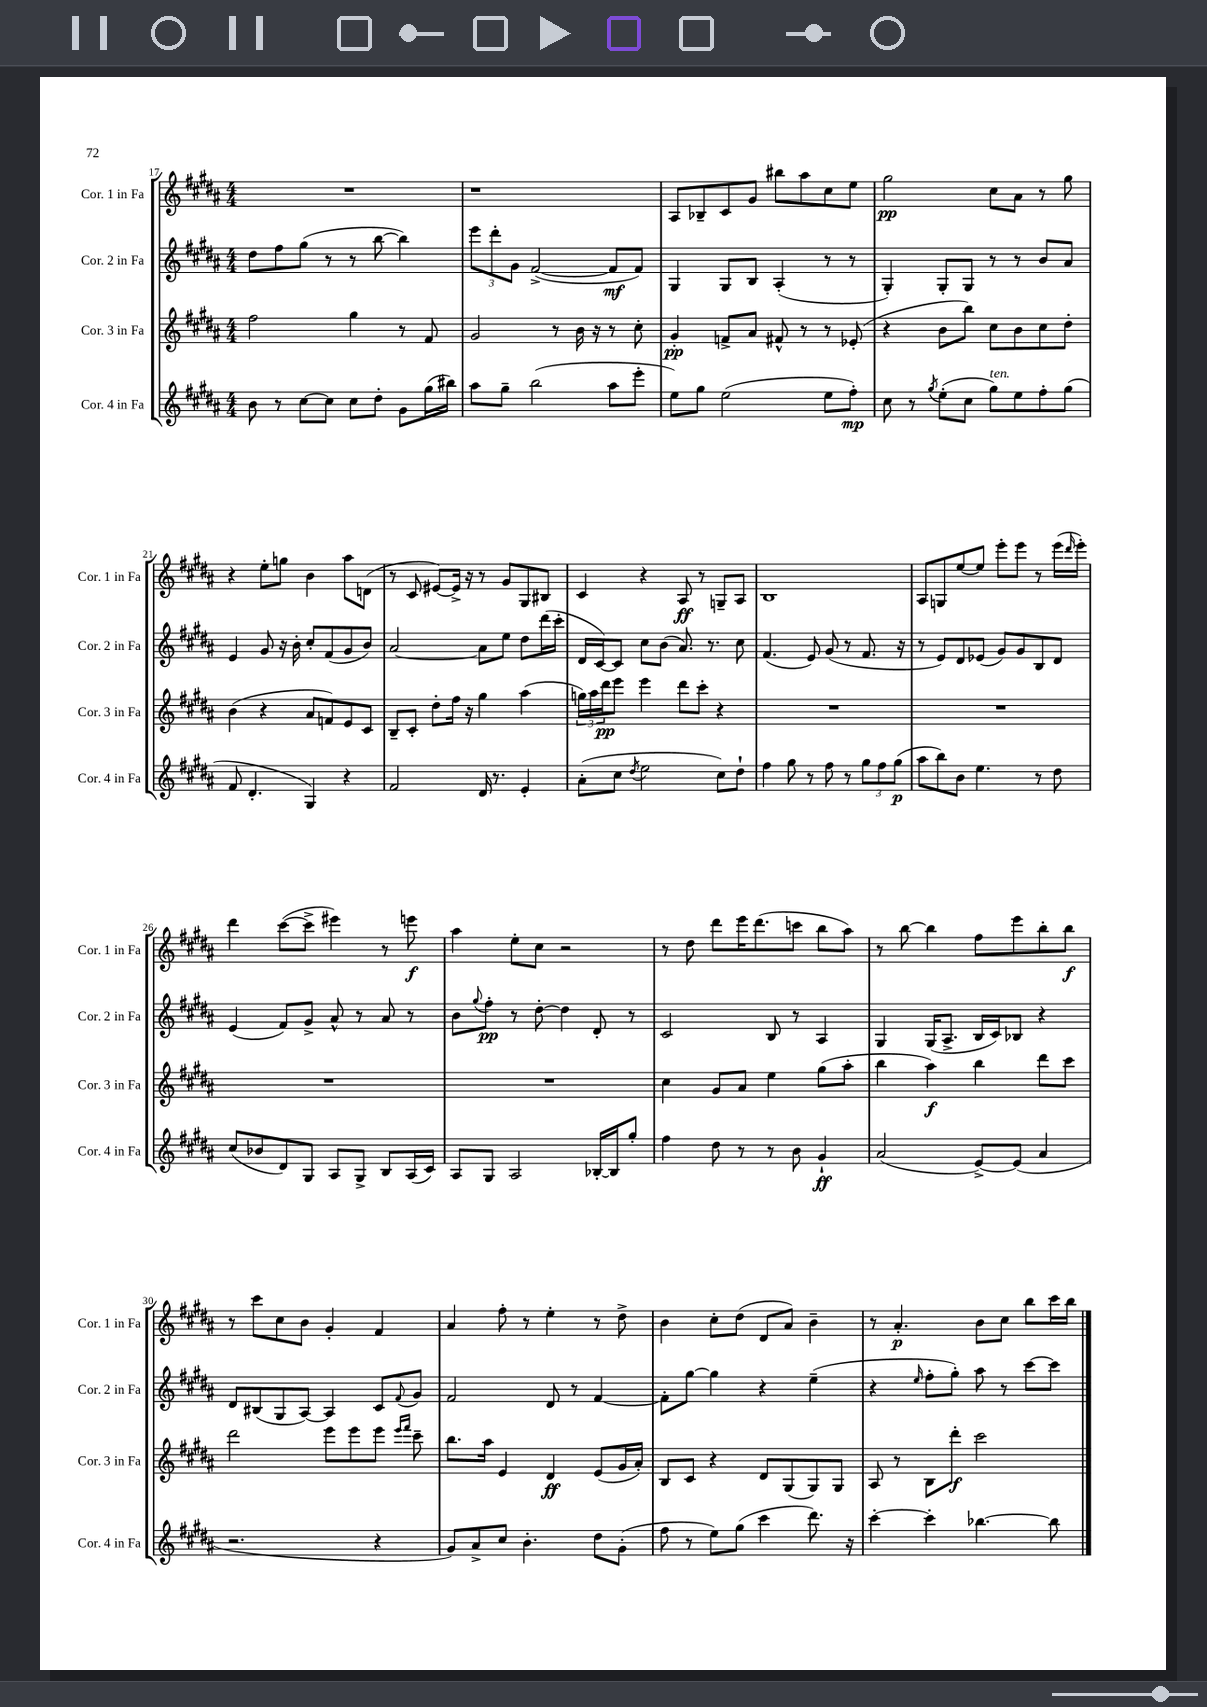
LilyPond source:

<<
\new StaffGroup <<
\new Staff = "s0" \with { instrumentName = "Cor. 1 in Fa" shortInstrumentName = "Cor. 1 in Fa" } {
    \clef treble \key b \major \numericTimeSignature \time 4/4
    R1 |
    r1 |
    ais8 bes8-- cis'8 gis'8 bis''8 ais''8 cis''8 e''8 |
    gis''2\pp cis''8 ais'8 r8 gis''8 |
    r4 e''8-. g''8 b'4 ais''8 d'8( |
    r8 cis'8 eis'8~) eis'16-> r16 r8 gis'8 gis8 bis8 |
    cis'4 r4 ais8\ff r8 g8-- ais8 |
    b1 |
    ais8 g8 e''8~ e''8 e'''8-. e'''8 r8 e'''16( \grace { dis'''16 } e'''16-.) |
    dis'''4 cis'''8~( cis'''8-> eis'''4) r8 e'''8\f |
    ais''4 e''8-. cis''8 r2 |
    r8 dis''8 dis'''8 e'''16 dis'''8.( c'''8 b''8 ais''8) |
    r8 b''8~ b''4 fis''8 e'''8 b''8-. b''8\f |
    r8 cis'''8 cis''8 b'8 gis'4-. fis'4 |
    ais'4 fis''8-. r8 e''4-. r8 dis''8-> |
    b'4 cis''8-. dis''8( dis'8 ais'8) b'4-- |
    r8 ais'4.-.\p b'8 cis''8 b''8 cis'''16 b''16 \bar "|." |
}
\new Staff = "s1" \with { instrumentName = "Cor. 2 in Fa" shortInstrumentName = "Cor. 2 in Fa" } {
    \clef treble \key b \major \numericTimeSignature \time 4/4
    dis''8 fis''8 gis''8( r8 r8 b''8~ b''4) |
    \tuplet 3/2 { e'''8 dis'''8-. gis'8 } fis'2~->( fis'8\mf fis'8) |
    gis4 gis8 b8 ais4-.( r8 r8 |
    gis4-.) gis8-. gis8 r8 r8 b'8 ais'8 |
    e'4 gis'8 r16 b'16-. cis''8-. fis'8( gis'8 b'8) |
    ais'2~ ais'8 e''8 dis''8 dis'''16( cis'''16-. |
    dis'16 cis'16~) cis'8 cis''8 b'8( ais'8.) r8. cis''8 |
    fis'4.( e'8) gis'8( r8 fis'8. r16 |
    r8 e'8) dis'8 ees'8( gis'8) gis'8 b8 dis'8 |
    e'4( fis'8) gis'8-> ais'8-^ r8 ais'8 r8 |
    b'8 \appoggiatura { gis''8 } fis''8-.\pp r8 dis''8~-. dis''4 dis'8-. r8 |
    cis'2 b8 r8 ais4 |
    gis4 gis16( ais8.-> b16 cis'16) bes8 r4 |
    dis'8 bis8( gis8 ais8~) ais4 cis'8 \appoggiatura { fis'8 } gis'8 |
    fis'2 dis'8 r8 fis'4~ |
    fis'8-. gis''8~ gis''4 r4 e''4--( |
    r4 \grace { e''16 } fis''8-. gis''8-.) ais''8 r8 cis'''8~ cis'''8 \bar "|." |
}
\new Staff = "s2" \with { instrumentName = "Cor. 3 in Fa" shortInstrumentName = "Cor. 3 in Fa" } {
    \clef treble \key b \major \numericTimeSignature \time 4/4
    fis''2 gis''4 r8 fis'8 |
    gis'2 r8 b'16 r16 r8 cis''8-. |
    gis'4-.\pp f'8-> ais'8 fis'8-^ r8 r8 ees'8-.( |
    r4 b'8 b''8) cis''8 b'8 cis''8 dis''8-. |
    b'4( r4 ais'8 f'8) e'8 cis'8 |
    b8-- cis'8-. dis''8-. fis''16 r16 gis''4 ais''4( |
    \tuplet 3/2 { g''16) ais''16 dis'''16\pp } e'''8 e'''4 dis'''8 cis'''8-. r4 |
    R1 |
    R1 |
    R1 |
    R1 |
    cis''4 gis'8 ais'8 e''4 gis''8( ais''8-. |
    b''4 ais''4\f) b''4 dis'''8 cis'''8 |
    dis'''2 e'''8 e'''8 e'''8 \grace { e'''16 fis'''16 } cis'''8-- |
    b''8. ais''16 e'4 dis'4\ff e'8( gis'16 ais'16-.) |
    b8 cis'8 r4 dis'8 gis8( gis8) gis8 |
    ais8 r8 b8 dis'''8-.\f cis'''2 \bar "|." |
}
\new Staff = "s3" \with { instrumentName = "Cor. 4 in Fa" shortInstrumentName = "Cor. 4 in Fa" } {
    \clef treble \key b \major \numericTimeSignature \time 4/4
    b'8 r8 cis''8~ cis''8 cis''8 dis''8-. gis'8 gis''16( bis''16) |
    ais''8 gis''8-- b''2( ais''8 e'''8-. |
    e''8) gis''8 e''2( e''8 fis''8-.\mp) |
    cis''8 r8 \acciaccatura { gis''8 } e''8-.( cis''8 gis''8^\markup { \italic "ten." }) e''8 fis''8-. gis''8( |
    fis'8 dis'4.-. gis4) r4 |
    fis'2 dis'16 r8. e'4-. |
    ais'8-.( cis''8 \acciaccatura { dis''8 } e''2 cis''8) dis''8-! |
    fis''4 gis''8 r8 fis''8 r8 \tuplet 3/2 { gis''8 fis''8 gis''8\p( } |
    ais''8 b''8) b'8 e''4. r8 dis''8 |
    cis''8( bes'8 dis'8) gis8 ais8 gis8-> b8 ais16( cis'16) |
    ais8 gis8 ais2 bes16~-. bes16 gis''8-. |
    fis''4 dis''8 r8 r8 b'8 gis'4-!\ff |
    ais'2( e'8~->) e'8( ais'4 |
    r2. r4 |
    gis'8) ais'8-> cis''8 b'4.-. dis''8 gis'8-.( |
    fis''8 r8 e''8) gis''8( cis'''4 dis'''8.) r16 |
    cis'''4~-. cis'''4-. bes''4.~ bes''8 \bar "|." |
}
>>
>>
\layout { \context { \Score currentBarNumber = #17 } }
